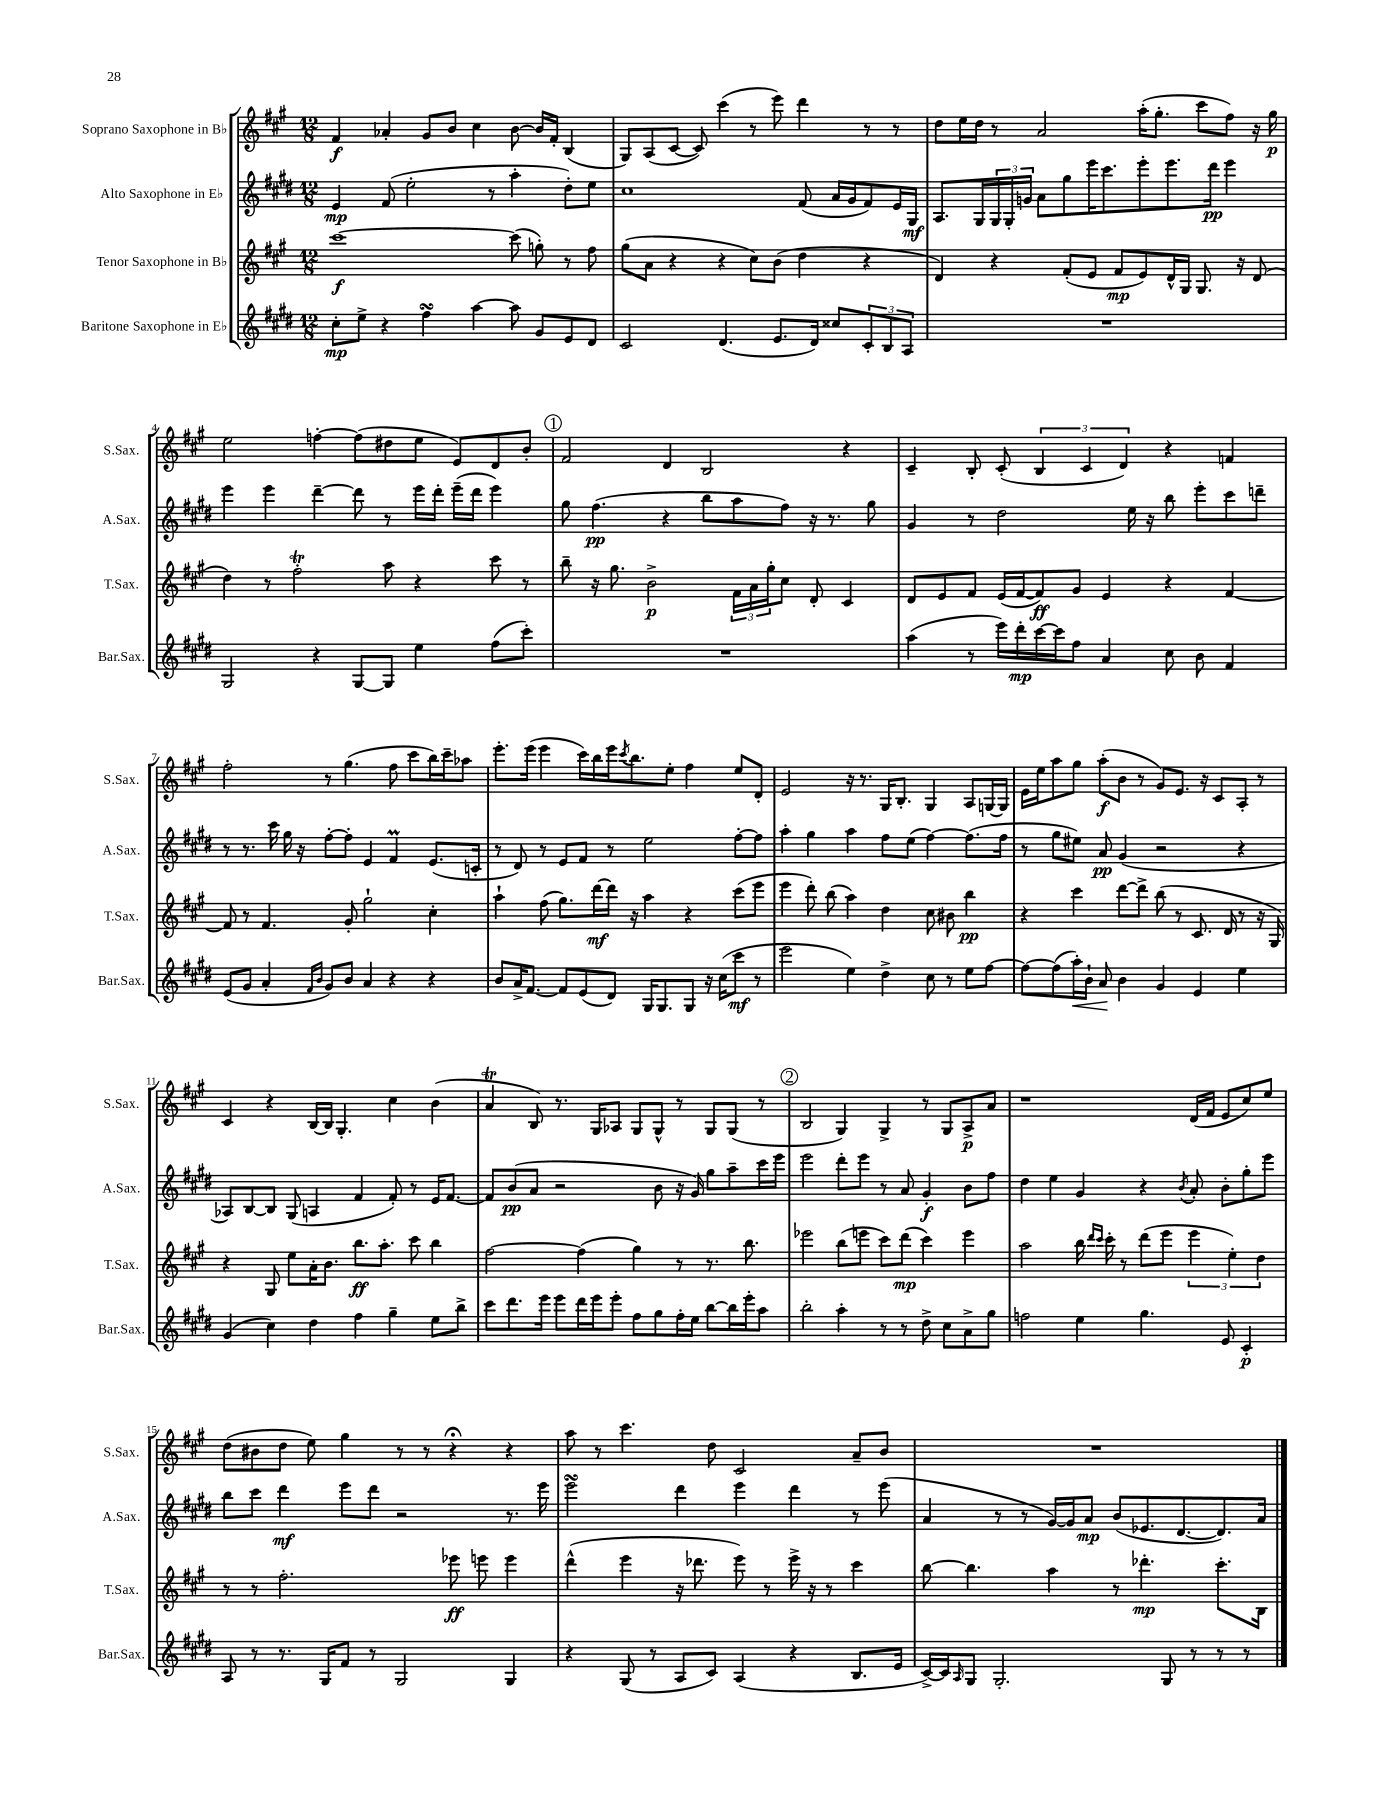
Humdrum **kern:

**kern	**kern	**kern	**kern
*staff4	*staff3	*staff2	*staff1
*clefG2	*clefG2	*clefG2	*clefG2
*k[f#c#g#d#]	*k[f#c#g#]	*k[f#c#g#d#]	*k[f#c#g#]
*M12/8	*M12/8	*M12/8	*M12/8
8cc#'\L	[1ccc#	4e/	4f#/
8ee^\J	.	.	.
4r	.	(8f#/	4a-'/
.	.	2ee'\	.
4ff#\	.	.	8g#/L
.	.	.	8b/J
[4aa\	.	.	4cc#\
.	.	8r	.
8aa\]	(8ccc#\]	4aa'\	[8b\
8g#/L	8gg'\)	.	16b/]LL
.	.	.	16f#'/JJ
8e/	8r	8dd#'\L)	(4B/
8d#/J	8ff#\	8ee\J	.
=	=	=	=
2c#/	(8gg#\L	1cc#	8G#/L)
.	8a\J	.	(8A/
.	4r	.	[8c#/J
.	.	.	8c#/])
(4.d#/	4r	.	(4ccc#\
.	8cc#\L)	.	8r
8.e/L	(8b\J	.	8eee\)
.	4dd\	(8f#/	4ddd\
16d#/Jk)	.	.	.
8cc##/L	.	16a/LL	.
.	.	16g#/J	.
12c#'/	4r	8f#/)	8r
12B/	.	.	.
.	.	16e/L	8r
12A/J	.	.	.
.	.	16G#/JJ	.
=	=	=	=
1.r	4d/)	8.A/L	8dd\L
.	.	.	16ee\L
.	.	16G#/L	16dd\JJ
.	4r	24G#/	8r
.	.	24G#'/	.
.	.	24g/JJ	.
.	.	8a\L	2a/
.	(8f#'/L	8gg#\	.
.	8e/J	16eee\K	.
.	.	8.ccc#\	.
.	8f#/L	.	.
.	8e/)	8eee'\	(16aa'\LK
.	.	.	8.gg#'\J
.	16d^^/L	8.eee\	.
.	16G#/JJ	.	.
.	8.G#/	.	8ccc#\L
.	.	16ddd#\Jk	.
.	.	4eee\	8ff#\J)
.	16r	.	.
.	(8d/	.	16r
.	.	.	16gg#\
=	=	=	=
2G#/	4dd\)	4eee\	2ee\
.	8r	4eee\	.
.	2ff#'\	.	.
4r	.	[4ddd#~\	[4ff'\
[8G#/L	.	8ddd#\]	(8ff\]L
8G#/]J	8aa\	8r	8dd#\
4ee\	4r	16eee\LL	8ee\J
.	.	16ddd#'\JJ	.
.	.	(16eee~\LL	8e/L)
.	.	16ddd#\JJ	.
(8ff#\L	8ccc#\	4eee\)	8d/
8ccc#'\J)	8r	.	8b'/J
=	=	=	=
1.r	8bb~\	8gg#\	2f#/
.	16r	(4.ff#\	.
.	8.gg#\	.	.
.	2b^\	.	.
.	.	4r	4d/
.	.	8bb\L	2B/
.	24f#\LL	8aa\	.
.	24a\	.	.
.	24gg#'\J	.	.
.	8cc#\J	8ff#\J)	.
.	8d'/	16r	.
.	.	8.r	.
.	4c#/	.	4r
.	.	8gg#\	.
=	=	=	=
(4aa\	8d/L	4g#/	4c#~/
.	8e/	.	.
8r	8f#/J	8r	8B'/
16eee\LL)	(16e/LL	2dd#\	(8c#'/
16ddd#'\	[16f#/J	.	.
[16ccc#\	8f#/])	.	6B/
16ccc#\]J	.	.	.
8ff#\J	8g#/J	.	.
.	.	.	6c#/
4a/	4e/	.	.
.	.	.	6d/)
.	.	16ee\	.
.	.	16r	.
8cc#\	4r	8bb\	4r
8b\	.	8eee'\L	.
4f#/	[4f#/	8ccc#\	4f/
.	.	8ddd~\J	.
=	=	=	=
(8e/L	8f#/]	8r	2ff#'\
8g#/J	8r	8.r	.
4a'/	4.f#/	.	.
.	.	16ccc#\	.
.	.	16gg#\	.
.	.	16r	.
16qqf#/LL	.	.	.
16qqb/JJ	.	.	.
8g#/L)	.	[8ff#'\L	8r
8b/J	8g#'/	8ff#'\]J	(4.gg#\
4a/	2gg#`\	4e/	.
4r	.	4f#/	8ff#\
.	.	.	8ccc#\L
4r	4cc#'\	(8.e/L	16bb\L)
.	.	.	16ccc#~\J
.	.	.	8aa-\J
.	.	16c'/Jk	.
=	=	=	=
8b/L	4aa`\	8r	8.eee'\L
16a^/K	.	8d#/)	.
[8.f#/J	.	.	(16eee\Jk
.	(8ff#\	8r	4eee\
8f#/]L	8.gg#\L)	8e/L	.
(8e/	.	8f#/J	16ccc#\LL)
.	[16ddd\L	.	16bb\
8d#/J)	16ddd\]JJ	8r	16eee\J
.	.	.	8qccc#/
.	16r	.	8.bb\
16G#/LK	4aa\	2ee\	.
8.G#/	.	.	.
.	.	.	8ee'\J
8G#/J	4r	.	4ff#\
16r	.	.	.
(16cc#\LK	.	.	.
8ccc#\J	(8ccc#\L	[8ff#'\L	8ee/L
8r	8eee\J	8ff#\]J	8d'/J
=	=	=	=
2eee\	4eee\	4aa'\	2e/
.	8ddd'\)	4gg#\	.
.	(8bb\	.	.
4ee\)	4aa\)	4aa\	16r
.	.	.	8.r
4dd#^\	4dd\	8ff#\L	16G#/LK
.	.	.	8.B'/J
.	.	(8ee\J	.
8cc#\	8cc#\	[4ff#\)	4G#/
8r	8b#\	.	.
8ee\L	4bb\	(8.ff#\]L	8A/L
[8ff#\J	.	.	[16G/L
.	.	16ff#\Jk	16G/]JJ
=	=	=	=
8ff#\_L	4r	8r	16e\LL
.	.	.	16ee\J
(8ff#\]	.	8gg#\L	8aa\
16aa'\L)	4ccc#\	8ee#\J)	8gg#\J
16b`\JJ	.	.	.
8a/	.	8a/	(8aa'\L
4b\	[8ddd\L	(4g#/	8b\J
.	8ddd^\]J	.	8r
4g#/	(8bb\	2r	8g#/L)
.	8r	.	8.e/J
4e/	8.c#/	.	.
.	.	.	16r
.	.	.	8c#/L
.	16d/	.	.
4ee\	8r	4r	8A'/J
.	16r	.	8r
.	16G#/)	.	.
=	=	=	=
(4g#/	4r	8A-/L)	4c#/
.	.	[8B/	.
4cc#\)	8G#/	8B/]J	4r
.	8ee\L	(8G#/	.
4dd#\	16a'\K	4A/	[16B/LL
.	8.b\J	.	16B/]JJ
.	.	.	4.G#'/
4ff#\	8.bb\L	4f#/	.
.	8.aa'\J	.	.
4gg#~\	.	8f#'/)	4cc#\
.	8ccc#\	8r	.
8ee\L	4bb\	16e/LK	(4b\
.	.	[8.f#/J	.
8bb^\J	.	.	.
=	=	=	=
8ccc#\L	[2ff#\	8f#/]L	4a/
8.ddd#\	.	(8b/	.
.	.	8a/J	8B/)
16eee\Jk	.	.	.
8eee\L	.	2r	8.r
16ddd#\L	(4ff#\]	.	.
16eee\J	.	.	16G#/LK
8eee'\J	.	.	8A-/J
8ff#\L	4gg#\)	.	8G#/L
8gg#\	.	8b\	8G#^^/J
16ff#'\L	8r	16r	8r
16ee\JJ	.	16g#/)	.
[8bb\L	8.r	8gg#\L	8G#/L
16bb\]L	.	8aa~\	(8G#/J
16eee'\J	8.bb\	.	.
8aa\J	.	16ccc#\L	8r
.	.	16eee\JJ	.
=	=	=	=
2bb'\	2eee-\	2eee\	2B/
4aa'\	(8bb\L	8ddd#'\L	4G#/)
.	8eee\J	8eee\J	.
8r	8ccc#\L)	8r	4G#^/
8r	(8ddd\J	8a/	.
8dd#^\	4ccc#\)	4g#'/	8r
8cc#\L	.	.	8G#/L
8a^\	4eee\	8b\L	8A^/
8gg#\J	.	8ff#\J	8a/J
=	=	=	=
2ff\	2aa\	4dd#\	1r
.	.	4ee\	.
4ee\	16bb\	4g#/	.
.	16qqddd/LL	.	.
.	16qqccc#/JJ	.	.
.	16ccc#'\	.	.
.	8r	.	.
4.gg#\	(8ddd\L	4r	.
.	8eee\J	.	.
.	.	8qb/	.
.	6eee\	8a'/	(16d/LL
.	.	.	16f#/JJ
8e/	.	8b'\L	8e/L
.	6ee'\)	.	.
4c#'/	.	8gg#'\	8cc#/)
.	6dd\	.	.
.	.	8eee\J	8ee/J
=	=	=	=
8A/	8r	8bb\L	(8dd\L
8r	8r	8ccc#\J	8b#\
8.r	2.ff#'\	4ddd#\	8dd\J
.	.	.	8ee\)
16G#/LK	.	.	.
8f#/J	.	8eee\L	4gg#\
8r	.	8ddd#\J	.
2G#/	.	2r	8r
.	.	.	8r
.	8eee-\	.	4r;
.	8eee\	.	.
4G#/	4eee\	8.r	4r
.	.	16eee\	.
=	=	=	=
4r	(4ddd^^\	2eee\	8aa\
.	.	.	8r
(8G#/	4eee\	.	4.ccc#\
8r	.	.	.
8A/L	16r	4ddd#\	.
.	8.ddd-\	.	.
8c#/J)	.	.	8dd\
(4A/	8eee\)	4eee\	2c#/
.	8r	.	.
4r	16eee^\	4ddd#\	.
.	16r	.	.
.	8r	.	.
8.B/L	4ccc#\	8r	8a~/L
.	.	(8eee\	8b/J
16e/Jk	.	.	.
=	=	=	=
[16c#^/LL)	[8bb\	4a/	1.r
16c#/]J	.	.	.
16qqA/	.	.	.
8G#/J	4.bb\]	.	.
2.G#'/	.	8r	.
.	.	8r	.
.	4aa\	[16g#/LL)	.
.	.	16g#/]J	.
.	.	8a/J	.
.	8r	(8b/L	.
.	4.ddd-'\	8.e-/	.
8G#/	.	.	.
.	.	[8.d#/	.
8r	.	.	.
8r	8.ccc#'\L	8.d#/])	.
8r	.	.	.
.	16B\Jk	16a/Jk	.
==	==	==	==
*-	*-	*-	*-
